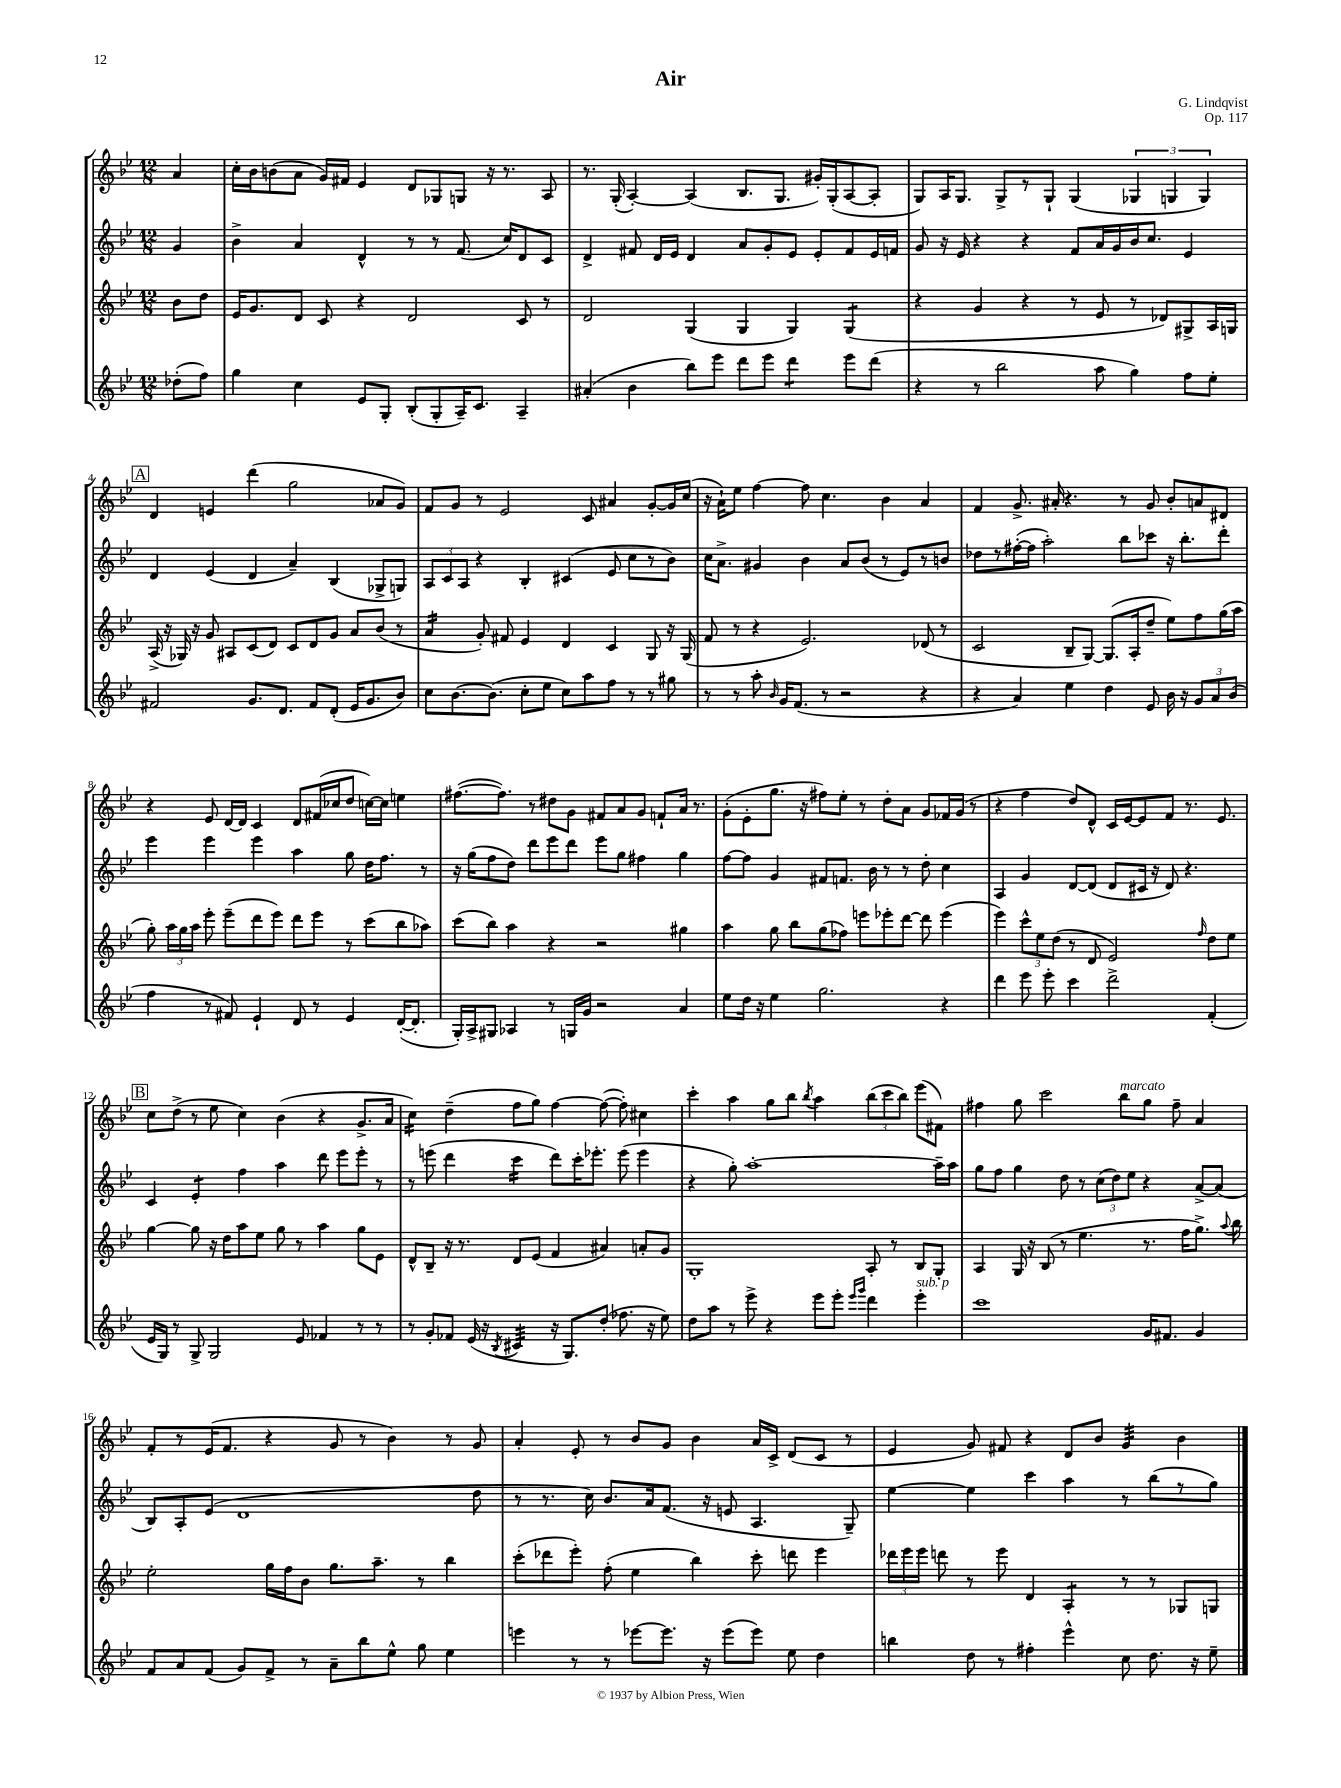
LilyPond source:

\header { title = "Air" composer = "G. Lindqvist" opus = "Op. 117" }
<<
\new StaffGroup <<
\new Staff = "s0" {
    \clef treble \key bes \major \numericTimeSignature \time 12/8 \partial 4
    \autoBeamOff a'4 |
    c''16[-. bes'16 b'8( a'8] g'16[) fis'16] ees'4 d'8[ ges8 g8] r16 r8. a8 |
    r8. g16-.( a4~-.) a4( bes8.[ g8.] gis'16[-.) g16-.( a8~ a8]-. |
    g8[) a16 g8.] g8[-> r8 g8]-! g4( \tuplet 3/2 { ges4 g4 g4) } |
    \mark \markup { \box "A" } d'4 e'4 d'''4( g''2 aes'8[ g'8]) |
    f'8[ g'8] r8 ees'2 c'8 ais'4 g'8[~-. g'16 c''16]( |
    r16 a'16[-!) ees''8] f''4~ f''8 c''4. bes'4 a'4 |
    f'4 g'8.-> ais'16-. r4. r8 g'8 bes'8[-. a'8 dis'8] |
    r4 ees'8 d'16[~ d'16] c'4 d'8[ fis'16( ces''16 d''8] c''16[~) c''16] e''4 |
    fis''8.[~( fis''8.]) r8 dis''8[ g'8] fis'8[ a'8 g'8] f'8[-! a'16] r8. |
    g'8[-.( ees'8-. g''8.] r16 fis''8[) ees''8]-. r8 d''8[-. a'8] g'8[ fes'16 g'16]( r8 |
    r4 f''4 d''8[) d'8]-^ c'16[ ees'16~ ees'8 f'8] r8. ees'8. |
    \mark \markup { \box "B" } c''8[ d''8]->( r8 ees''8 c''4) bes'4( r4 g'8.[-> a'16] |
    c''4:16) d''4--( f''8[ g''8]) f''4~ f''8~( f''8-.) cis''4 |
    c'''4-. a''4 g''8[ bes''8] \acciaccatura { bes''8 } a''4 \tuplet 3/2 { bes''8[( c'''8 bes''8]) } ees'''8[( fis'8]) |
    fis''4 g''8 c'''2 bes''8[^\markup { \italic "marcato" } g''8] fis''8-- a'4 |
    f'8[-. r8 ees'16( f'8.] r4 g'8 r8 bes'4) r8 g'8 |
    a'4-. ees'8-. r8 bes'8[ g'8] bes'4 a'16[ c'16]-> d'8[( c'8] r8 |
    ees'4 g'8) fis'8 r4 d'8[ bes'8] g'4:32 bes'4 \bar "|." |
}
\new Staff = "s1" {
    \clef treble \key bes \major \numericTimeSignature \time 12/8 \partial 4
    \autoBeamOff g'4 |
    bes'4-> a'4 d'4-^ r8 r8 f'8.( c''16[) d'8 c'8] |
    d'4-> fis'8 d'16[ ees'16] d'4 a'8[ g'8-. ees'8] ees'8[-. fis'8 ees'16 f'16] |
    g'8 r16 ees'16 r4 r4 f'8[ a'16 g'16 bes'16 c''8.] ees'4 |
    \mark \markup { \box "A" } d'4 ees'4( d'4 a'4--) bes4( ges8[-> g8]) |
    \tuplet 3/2 { a8[ c'8 a8] } r4 bes4-. cis'4( ees'8 c''8[ r8 bes'8]) |
    c''16[ a'8.]-> gis'4 bes'4 a'8[ bes'8]( r8 ees'8[) r8 b'8] |
    des''8[ r8 fis''16~-.( fis''16] a''2-.) bes''8[ ces'''8] r16 bes''8.[-. d'''8]-. |
    ees'''4 ees'''4 ees'''4 a''4 g''8 d''16[ f''8.] r8 |
    r16 g''16[( f''8 d''8]) d'''8[ ees'''8 d'''8] ees'''8[ g''8] fis''4 g''4 |
    f''8[~ f''8] g'4 fis'8[ f'8.] bes'16 r8 r8 d''8-. c''4 |
    a4 g'4 d'8[~ d'8]( d'8[ cis'16] r16 d'8) r4. |
    \mark \markup { \box "B" } c'4 ees'4:8-. f''4 a''4 d'''8 ees'''8[ ees'''8]-. r8 |
    r8 e'''8( d'''4 c'''4:16 d'''8[) c'''16-. ees'''8.]-. ees'''8( ees'''4 |
    r4 g''8-.) a''1~-. a''16[-- a''16] |
    g''8[ f''8] g''4 d''8 r8 \tuplet 3/2 { c''8[( d''8) ees''8] } r4 a'8[~-> a'8]( |
    bes8[) a8-. ees'8]( d'1 d''8 |
    r8 r8. c''16) bes'8.[ a'16 f'8.]( r16 e'8 a4. g8--) |
    ees''4~ ees''4 c'''4 a''4 r8 bes''8[( r8 g''8]) \bar "|." |
}
\new Staff = "s2" {
    \clef treble \key bes \major \numericTimeSignature \time 12/8 \partial 4
    \autoBeamOff bes'8[ d''8] |
    ees'16[ g'8. d'8] c'8 r4 d'2 c'8 r8 |
    d'2 g4( g4 g4) g4:8( |
    r4 g'4 r4 r8 ees'8 r8 des'8[) gis8-> a16 g16] |
    \mark \markup { \box "A" } a16->( r16 ges16) r16 g'8 ais8[ c'8( d'8]) c'8[ d'8 g'8] a'8[ bes'8]( r8 |
    a'4:16 g'8-.) fis'8 ees'4 d'4 c'4 g8 r16 g16( |
    f'8 r8 r4 ees'2.) des'8( r8 |
    c'2 bes8[-- g8]~) g8.[( a16-. d''8]-- ees''8[) f''8 g''16( a''16] |
    g''8-.) \tuplet 3/2 { a''16[ g''16 a''16] } ees'''8-. ees'''8[--( d'''8 ees'''8]) d'''8[ ees'''8] r8 c'''8[( bes''8 aes''8]) |
    c'''8[( bes''8]) a''4 r4 r2 gis''4 |
    a''4 g''8 bes''8[ g''8( fes''8]) e'''8[ ees'''8-. d'''8]~ d'''8 ees'''4( |
    ees'''4) \tuplet 3/2 { c'''8[-^ ees''8 d''8]( } r8 d'8 ees'2) \grace { f''16 } d''8[ ees''8] |
    \mark \markup { \box "B" } g''4~ g''8 r16 d''16[ a''8 ees''8] g''8 r8 a''4 g''8[ ees'8] |
    d'8[-^ bes8]-- r16 r8. d'8[ ees'8]( f'4 ais'4) a'8[-. g'8] |
    g1-. a8-. r8 bes8[ g8]-. |
    a4 g16 r16 bes8( r8 ees''4. r8. f''16[ g''8.]->) \appoggiatura { a''8 } bes''16 |
    ees''2-. g''16[ f''16 bes'8] g''8.[ a''8.]-- r8 bes''4 |
    c'''8[-.( des'''8 ees'''8]-.) f''8-.( ees''4 bes''4) c'''8-. d'''8 ees'''4 |
    \tuplet 3/2 { des'''16[ ees'''16 ees'''16] } d'''8 r8 ees'''8 d'4 a4:8-. r8 r8 ges8[ g8] \bar "|." |
}
\new Staff = "s3" {
    \clef treble \key bes \major \numericTimeSignature \time 12/8 \partial 4
    \autoBeamOff des''8[-.( f''8]) |
    g''4 c''4 ees'8[ g8]-. bes8[-.( g8-. a16--) c'8.] a4-- |
    ais'4-.( bes'4 bes''8[) ees'''8] d'''8[ ees'''8] d'''4:8 ees'''8[ d'''8]( |
    r4 r8 bes''2 a''8 g''4) f''8[ ees''8]-. |
    \mark \markup { \box "A" } fis'2 g'8.[ d'8.] fis'8[ d'8]-.( ees'16[ g'8. bes'8]) |
    c''8[ bes'8.~ bes'8.]( c''8[-. ees''8] c''8[) a''8 f''8] r8 r8 gis''8 |
    r8 r8 a''8-. \grace { bes'16 } g'16[ f'8.]( r8 r2 r4 |
    r4 a'4) ees''4 d''4 ees'8 bes'16 r16 \tuplet 3/2 { g'8[ a'8 bes'8]( } |
    f''4 r8 fis'8) ees'4-! d'8 r8 ees'4 d'16[~-.( d'8.]-. |
    g16[-.) a16-> gis8] aes4 r8 g16[ g'16] r2 a'4 |
    ees''8[ d''16] r16 ees''4 g''2. r4 |
    d'''4 ees'''8 ees'''8-. c'''4 d'''2-> f'4-.( |
    \mark \markup { \box "B" } ees'16[ g16]) r8 g8-> g2 ees'8 fes'4 r8 r8 |
    r8 g'8[-. fes'8] ees'16( r16 \acciaccatura { bes8 } cis'4:32 r16 g8.[) d''8]-.( fes''8. r16 ees''8) |
    d''8[ a''8] r8 ees'''8-> r4 ees'''8[ ees'''8]-. \grace { ees'''16[ g'''16] } d'''4 ees'''4-.^\markup { \italic "sub. p" } |
    c'''1 g'16[ fis'8.] g'4 |
    f'8[ a'8 f'8]( g'8[) f'8]-> r8 a'8[-- bes''8 ees''8]-^ g''8 ees''4 |
    e'''4 r8 r8 ees'''8[~ ees'''8.] r16 ees'''8[( ees'''8]) ees''8 d''4 |
    b''4 d''8 r8 fis''4-. ees'''4-^ c''8 d''8. r16 ees''8-- \bar "|." |
}
>>
>>
